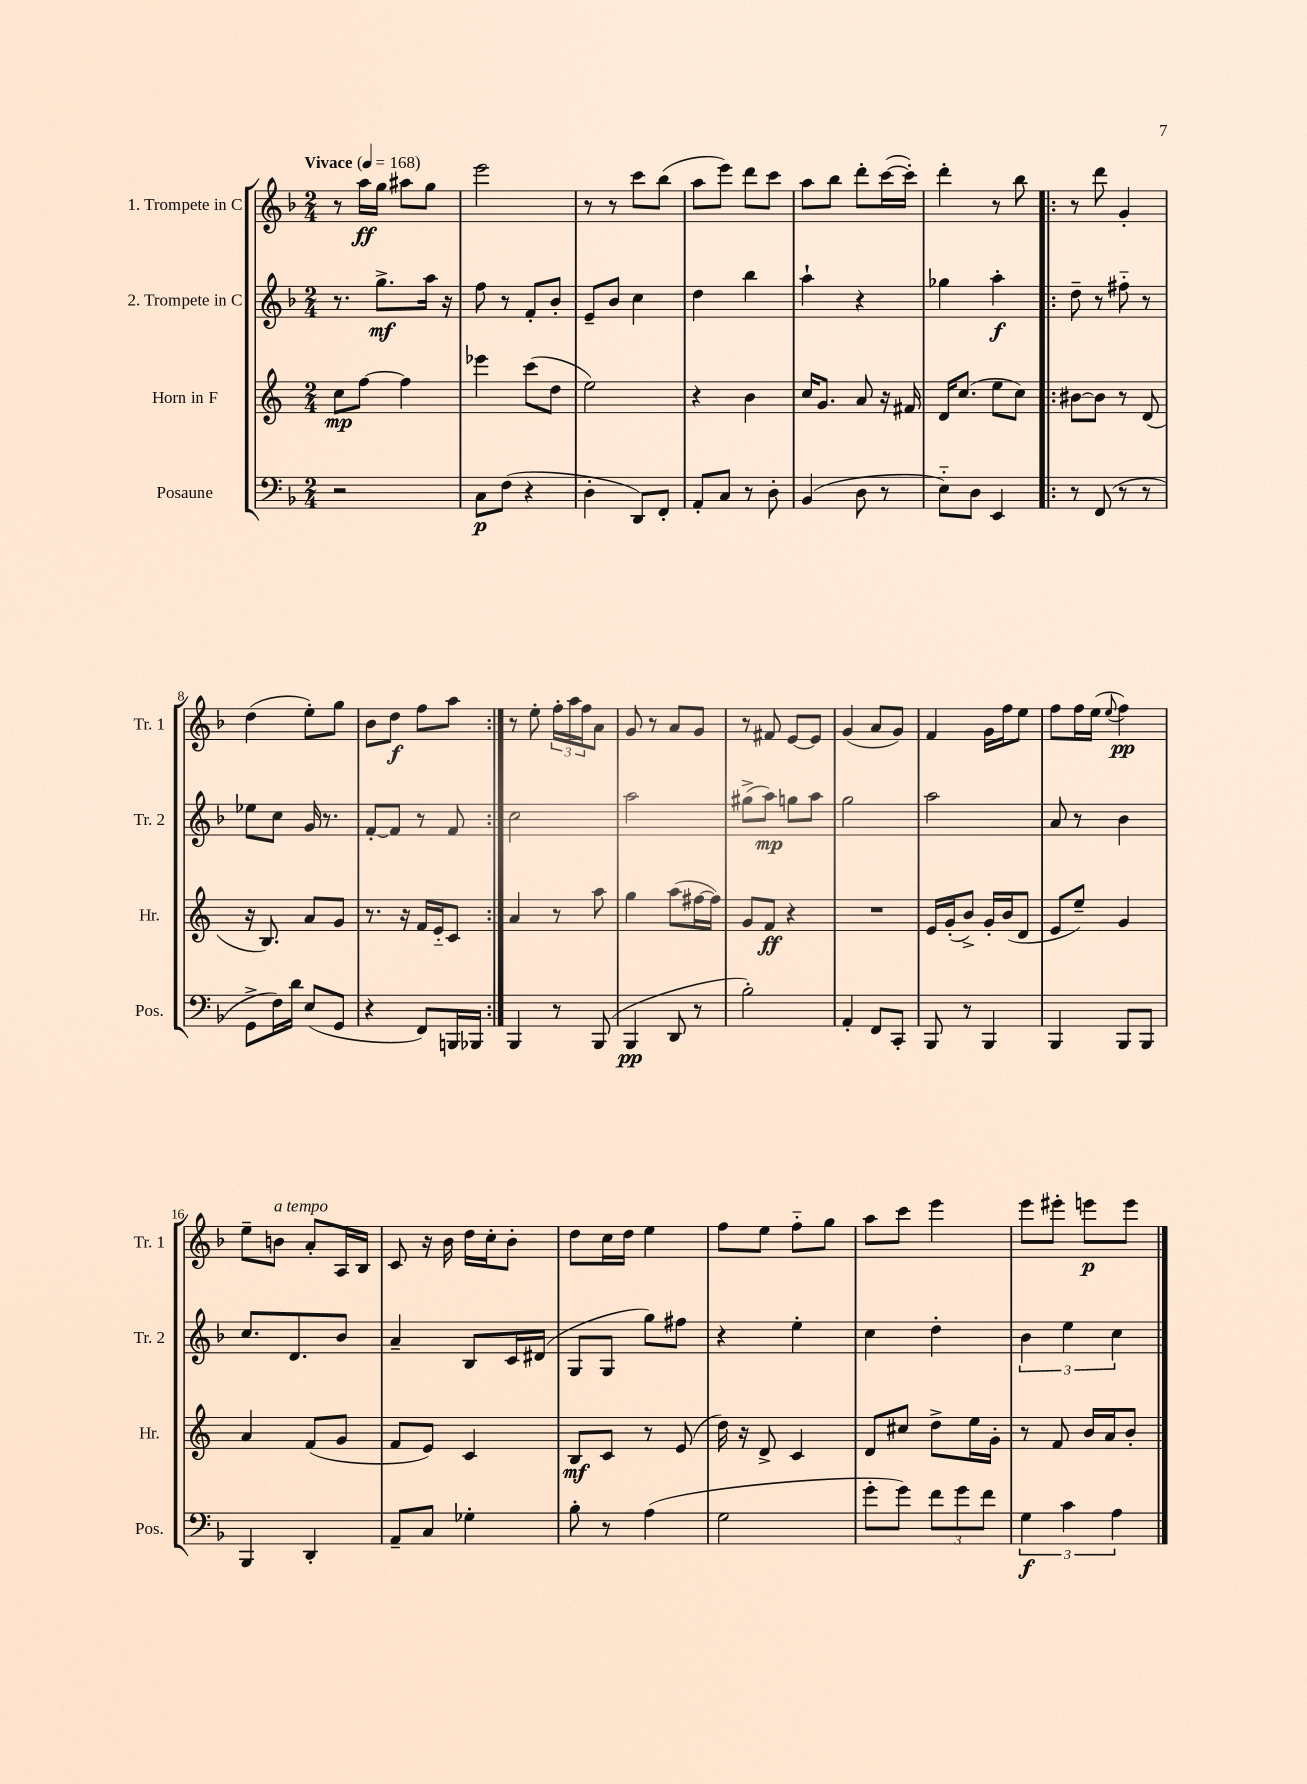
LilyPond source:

<<
\new StaffGroup <<
\new Staff = "s0" \with { instrumentName = "1. Trompete in C" shortInstrumentName = "Tr. 1" } {
    \clef treble \key f \major \numericTimeSignature \time 2/4 \tempo "Vivace" 4 = 168
    r8 a''16\ff g''16 ais''8 g''8 |
    e'''2 |
    r8 r8 c'''8 bes''8( |
    a''8 e'''8) d'''8 c'''8 |
    a''8 bes''8 d'''8-. c'''16~( c'''16-.) |
    d'''4-. r8 bes''8 |
    \repeat volta 2 { r8 d'''8 g'4-. |
    d''4( e''8-.) g''8 |
    bes'8 d''8\f f''8 a''8 | }
    r8 e''8-. \tuplet 3/2 { f''16-. a''16 f''16 } a'8 |
    g'8 r8 a'8 g'8 |
    r8 fis'8 e'8~ e'8 |
    g'4( a'8 g'8) |
    f'4 g'16 f''16 e''8 |
    f''8 f''16 e''16( \appoggiatura { e''8 } f''4\pp) |
    e''8-- b'8^\markup { \italic "a tempo" } a'8-. a16 bes16 |
    c'8 r16 bes'16 d''16 c''16-. bes'8-. |
    d''8 c''16 d''16 e''4 |
    f''8 e''8 f''8-_ g''8 |
    a''8 c'''8 e'''4 |
    e'''8 eis'''8-. e'''8\p e'''8 \bar "|." |
}
\new Staff = "s1" \with { instrumentName = "2. Trompete in C" shortInstrumentName = "Tr. 2" } {
    \clef treble \key f \major \numericTimeSignature \time 2/4
    r8. g''8.->\mf a''16 r16 |
    f''8 r8 f'8-. bes'8-. |
    e'8-- bes'8 c''4 |
    d''4 bes''4 |
    a''4-! r4 |
    ges''4 a''4-.\f |
    \repeat volta 2 { d''8-- r8 fis''8-_ r8 |
    ees''8 c''8 g'16 r8. |
    f'8~-. f'8 r8 f'8 | }
    c''2 |
    a''2 |
    gis''8->( a''8\mp) g''8 a''8 |
    g''2 |
    a''2 |
    a'8 r8 bes'4 |
    c''8. d'8. bes'8 |
    a'4-- bes8 c'16 dis'16( |
    g8 g8 g''8) fis''8 |
    r4 e''4-. |
    c''4 d''4-. |
    \tuplet 3/2 { bes'4 e''4 c''4 } \bar "|." |
}
\new Staff = "s2" \with { instrumentName = "Horn in F" shortInstrumentName = "Hr." } {
    \clef treble \key c \major \numericTimeSignature \time 2/4
    c''8\mp f''8~ f''4 |
    ees'''4 c'''8( d''8 |
    e''2) |
    r4 b'4 |
    c''16 g'8. a'8 r16 fis'16 |
    d'16 c''8.( e''8 c''8) |
    \repeat volta 2 { bis'8~ bis'8 r8 d'8( |
    r16 b8.) a'8 g'8 |
    r8. r16 f'16 e'16-_ c'8 | }
    a'4 r8 a''8 |
    g''4 a''8( fis''16~ fis''16) |
    g'8 f'8\ff r4 |
    R2 |
    e'16 g'16-.( b'8->) g'16-. b'16( d'8 |
    e'8 e''8--) g'4 |
    a'4 f'8( g'8 |
    f'8 e'8) c'4 |
    b8\mf c'8 r8 e'8( |
    d''16) r16 d'8-> c'4 |
    d'8 cis''8 d''8-> e''16 g'16-. |
    r8 f'8 b'16 a'16 b'8-. \bar "|." |
}
\new Staff = "s3" \with { instrumentName = "Posaune" shortInstrumentName = "Pos." } {
    \clef bass \key f \major \numericTimeSignature \time 2/4
    r2 |
    c8\p f8( r4 |
    d4-. d,8) f,8-. |
    a,8-. c8 r8 d8-. |
    bes,4( d8 r8 |
    e8-_) d8 e,4 |
    \repeat volta 2 { r8 f,8( r8 r8 |
    g,8-> f16) d'16 e8( g,8 |
    r4 f,8) b,,16 bes,,16 | }
    bes,,4 r8 bes,,8( |
    bes,,4\pp d,8 r8 |
    bes2-.) |
    a,4-. f,8 c,8-. |
    bes,,8 r8 bes,,4 |
    bes,,4 bes,,8 bes,,8 |
    bes,,4 d,4-. |
    a,8-- c8 ges4-. |
    bes8-. r8 a4( |
    g2 |
    g'8-. g'8) \tuplet 3/2 { f'8 g'8 f'8 } |
    \tuplet 3/2 { g4\f c'4 a4 } \bar "|." |
}
>>
>>
